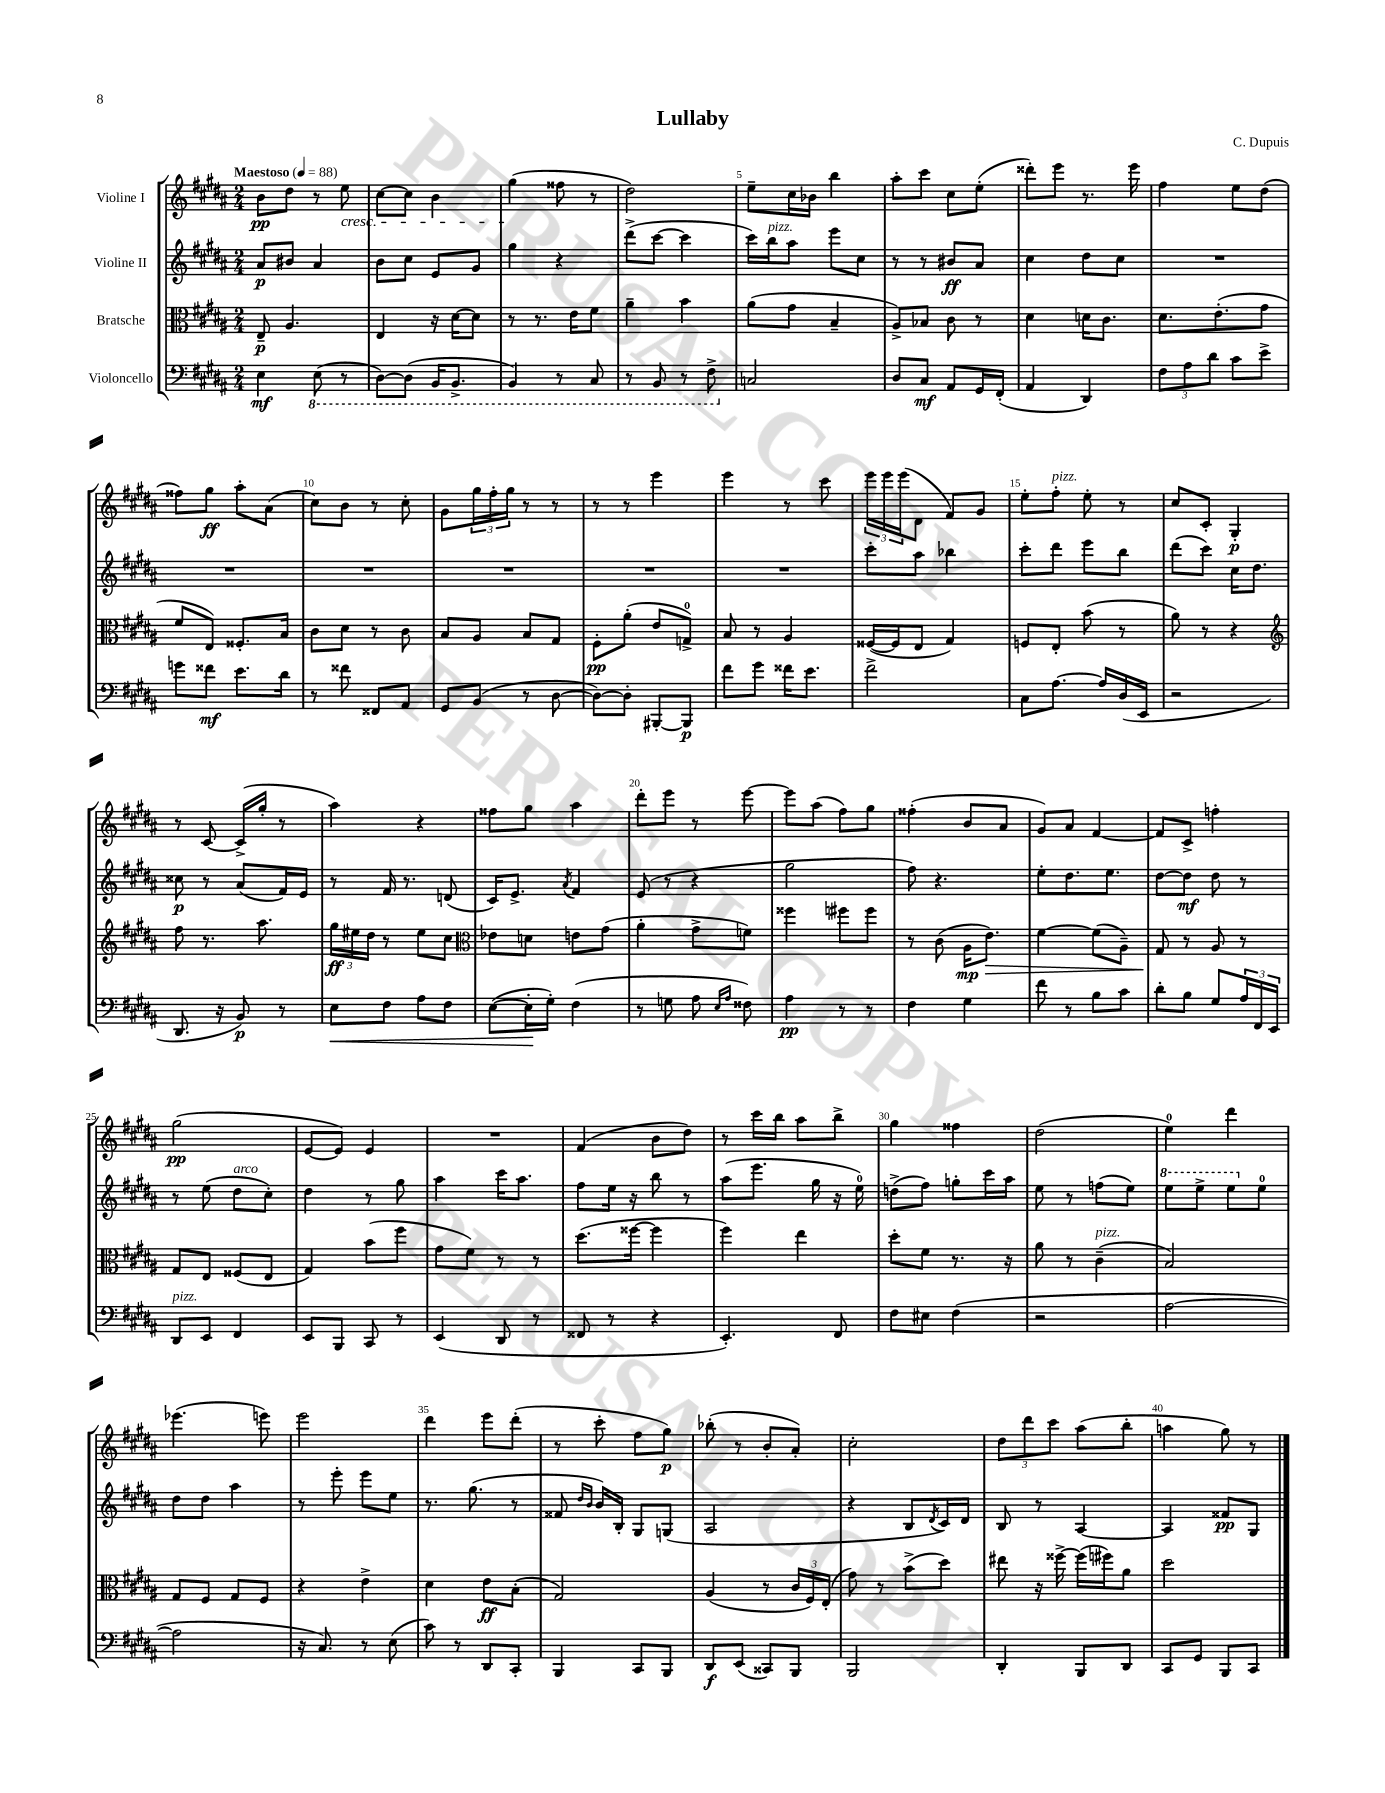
\header { title = "Lullaby" composer = "C. Dupuis" }
<<
\new StaffGroup <<
\new Staff = "s0" \with { instrumentName = "Violine I" } {
    \clef treble \key b \major \numericTimeSignature \time 2/4 \tempo "Maestoso" 4 = 88
    b'8\pp dis''8 r8 e''8\cresc |
    cis''8~ cis''8 b'4 |
    gis''4\!( fisis''8 r8 |
    dis''2) |
    e''8-- cis''16 bes'16 b''4 |
    ais''8-. cis'''8 cis''8 e''8-.( |
    disis'''8-.) e'''8 r8. e'''16 |
    fis''4 e''8 dis''8( |
    fisis''8) gis''8\ff ais''8-. ais'8( |
    cis''8) b'8 r8 cis''8-. |
    gis'8 \tuplet 3/2 { gis''16 fis''16-. gis''16 } r8 r8 |
    r8 r8 e'''4 |
    e'''4 r8 cis'''8 |
    \tuplet 3/2 { e'''16 e'''16 e'''16( } dis'8 fis'8) gis'8 |
    e''8-. fis''8-.^\markup { \italic "pizz." } e''8-. r8 |
    cis''8 cis'8-. gis4-.\p |
    r8 cis'8~ cis'16->( gis''16-. r8 |
    ais''4) r4 |
    fisis''8 gis''8 ais''4 |
    dis'''8-. e'''8 r8 e'''8~ |
    e'''8 ais''8( fis''8) gis''8 |
    fisis''4-.( b'8 ais'8 |
    gis'8) ais'8 fis'4~ |
    fis'8 cis'8-> f''4-. |
    gis''2\pp( |
    e'8~ e'8) e'4 |
    R2 |
    fis'4( b'8 dis''8) |
    r8 cis'''16 b''16 ais''8 b''8-> |
    gis''4 fisis''4 |
    dis''2( |
    e''4-0) dis'''4 |
    ees'''4.( e'''8) |
    e'''2 |
    dis'''4 e'''8 dis'''8-.( |
    r8 cis'''8-. fis''8 gis''8\p) |
    bes''8-.( r8 b'8-. ais'8-.) |
    cis''2-. |
    \tuplet 3/2 { dis''8 dis'''8 cis'''8 } ais''8( b''8-. |
    a''4 gis''8) r8 \bar "|." |
}
\new Staff = "s1" \with { instrumentName = "Violine II" } {
    \clef treble \key b \major \numericTimeSignature \time 2/4
    ais'8\p bis'8 ais'4 |
    b'8 cis''8 e'8 gis'8 |
    gis''4 r4 |
    dis'''8->( cis'''8~ cis'''4 |
    cis'''16) b''16^\markup { \italic "pizz." } ais''8 e'''8 cis''8 |
    r8 r8 bis'8\ff ais'8 |
    cis''4 dis''8 cis''8 |
    R2 |
    R2 |
    R2 |
    R2 |
    R2 |
    R2 |
    cis'''8-. ais''8 bes''4 |
    cis'''8-. dis'''8 e'''8 b''8 |
    dis'''8( cis'''8) cis''16 dis''8. |
    cisis''8\p r8 ais'8( fis'16) e'16 |
    r8 fis'16 r8. d'8( |
    cis'16) e'8.-> \acciaccatura { ais'8 } fis'4 |
    e'8( r8 r4 |
    gis''2 |
    fis''8) r4. |
    e''8-. dis''8. e''8. |
    dis''8~ dis''8\mf dis''8 r8 |
    r8 e''8( dis''8^\markup { \italic "arco" } cis''8-.) |
    dis''4 r8 gis''8 |
    ais''4 cis'''16 ais''8. |
    fis''8 e''16 r16 b''8 r8 |
    ais''8( e'''8. gis''16 r16 e''16-0) |
    d''8->( fis''8) g''8-. cis'''16 ais''16 |
    e''8 r8 f''8( e''8) |
    \ottava #1 e'''8 e'''8-> e'''8 \ottava #0 e''8-0 |
    dis''8 dis''8 ais''4 |
    r8 e'''8-. e'''8 e''8 |
    r8. gis''8.( r8 |
    fisis'8 \grace { dis''16 b'16 } b'16) b16-. gis8 g8( |
    ais2 |
    r4 b8 \acciaccatura { dis'8 } cis'16) dis'16 |
    b8 r8 ais4~ |
    ais4 fisis'8\pp gis8 \bar "|." |
}
\new Staff = "s2" \with { instrumentName = "Bratsche" } {
    \clef alto \key b \major \numericTimeSignature \time 2/4
    e8--\p ais4. |
    e4 r16 dis'16~ dis'8 |
    r8 r8. e'16 fis'8 |
    ais'4-- b'4 |
    ais'8( gis'8 b4-- |
    ais8->) bes8 cis'8 r8 |
    dis'4 d'16 cis'8. |
    dis'8. e'8.-.( gis'8 |
    fis'8 e8) fisis8.-. b16 |
    cis'8 dis'8 r8 cis'8 |
    b8 ais8 b8 gis8 |
    fis8-.\pp ais'8-.( e'8 g8-0->) |
    b8 r8 ais4 |
    fisis16~( fisis16 e8 gis4) |
    f8 e8-. b'8( r8 |
    ais'8) r8 r4 |
    \clef treble fis''8 r8. ais''8. |
    \tuplet 3/2 { gis''16\ff eis''16 dis''16 } r8 eis''8 cis''8 |
    \clef alto ees'8 d'8 e'8 gis'8( |
    ais'4-. gis'8-> f'8) |
    fisis''4 fis''8 fis''8 |
    r8 cis'8( ais16\mp e'8.\>) |
    fis'4~ fis'8( ais8--) |
    gis8\! r8 ais8 r8 |
    gis8 e8 fisis8( e8 |
    gis4) b'8( fis''8 |
    gis'8 fis'8) r8 r8 |
    dis''8.( fisis''16~ fisis''4 |
    fis''4) e''4 |
    dis''8-. fis'8 r8. r16 |
    ais'8 r8 cis'4--^\markup { \italic "pizz." }( |
    b2) |
    gis8 fis8 gis8 fis8 |
    r4 e'4-> |
    dis'4 e'8\ff b8-.( |
    gis2) |
    ais4( r8 \tuplet 3/2 { cis'16 fis16) e16-.( } |
    gis'8) r8 b'8->( dis''8) |
    eis''8 r16 fisis''16~-> fisis''16( fis''16) ais'8 |
    dis''2 \bar "|." |
}
\new Staff = "s3" \with { instrumentName = "Violoncello" } {
    \clef bass \key b \major \numericTimeSignature \time 2/4
    e4\mf \ottava #-1 e,8( r8 |
    dis,8~) dis,8( b,,16 b,,8.-> |
    b,,4) r8 cis,8 |
    r8 b,,8 r8 fis,8-> \ottava #0 |
    c2 |
    dis8 cis8\mf ais,8 gis,16 fis,16-.( |
    ais,4 dis,4) |
    \tuplet 3/2 { fis8 ais8 dis'8 } cis'8 e'8-> |
    g'8 fisis'8\mf e'8. dis'16 |
    r8 fisis'8 fisis,8 ais,8 |
    gis,8 b,8( r8 dis8~ |
    dis8~) dis8-. bis,,8~-. bis,,8\p |
    fis'8 gis'8 fisis'16 e'8. |
    fis'2-> |
    cis8 ais8.~ ais16 dis16( e,16 |
    r2 |
    dis,8. r16 b,8\p) r8 |
    e8\< fis8 ais8 fis8 |
    e8~( e16-.\! gis16-.) fis4( |
    r8 g8 ais8 \grace { e16 ais16 } fisis8) |
    ais4\pp r8 r8 |
    fis4 gis4 |
    fis'8 r8 b8 cis'8 |
    dis'8-. b8 gis8 \tuplet 3/2 { ais16 fis,16 e,16 } |
    dis,8^\markup { \italic "pizz." } e,8 fis,4 |
    e,8 b,,8 cis,8 r8 |
    e,4( dis,8 r8 |
    fisis,8 r8 r4 |
    e,4.-.) fis,8 |
    fis8 eis8 fis4( |
    r2 |
    ais2~ |
    ais2 |
    r16 cis8.) r8 e8( |
    cis'8) r8 dis,8 cis,8-. |
    b,,4 cis,8 b,,8 |
    dis,8\f e,8( cisis,8) b,,8 |
    b,,2 |
    dis,4-. b,,8 dis,8 |
    cis,8 gis,8 b,,8 cis,8 \bar "|." |
}
>>
>>
\layout { \context { \Score \override BarNumber.break-visibility = ##(#f #t #t) barNumberVisibility = #(every-nth-bar-number-visible 5) } }
